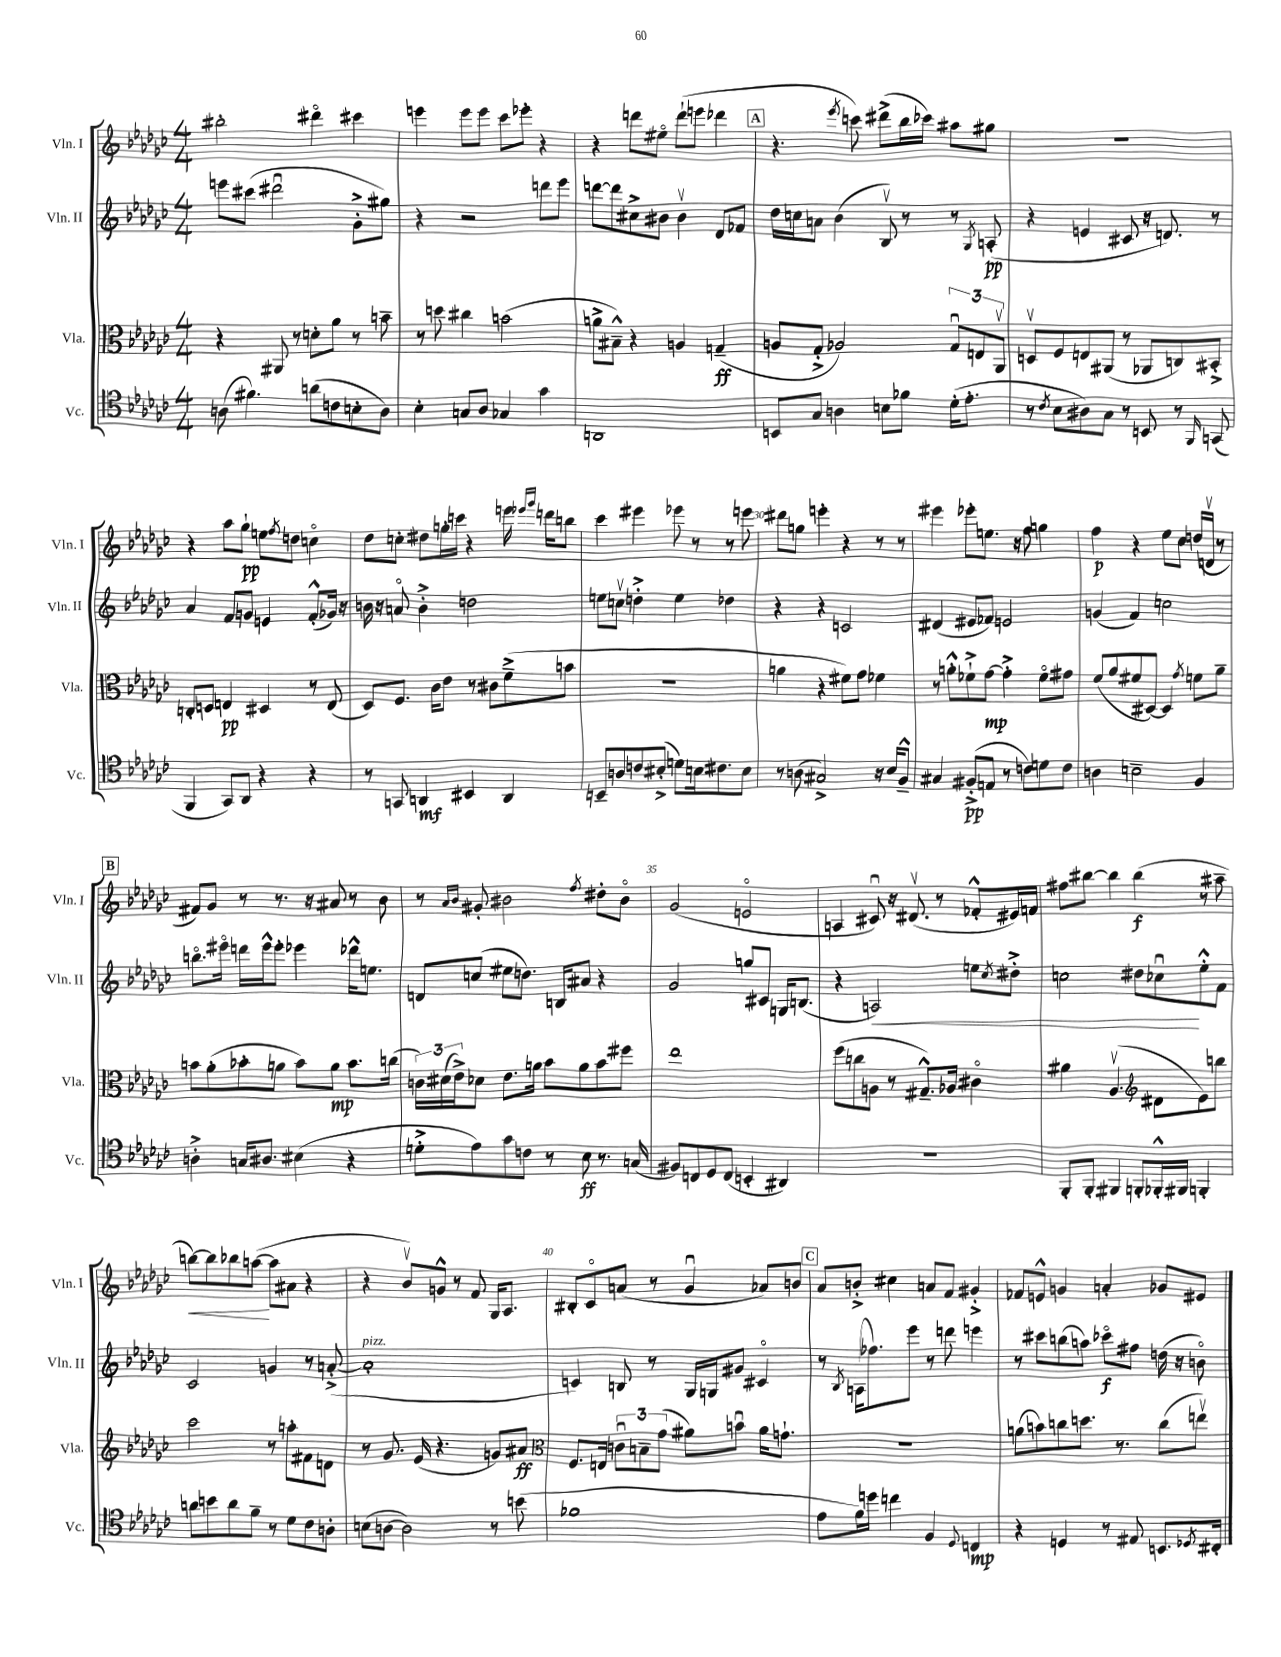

**kern	**kern	**kern	**kern
*staff4	*staff3	*staff2	*staff1
*clefC4	*clefC3	*clefG2	*clefG2
*k[b-e-a-d-g-c-]	*k[b-e-a-d-g-c-]	*k[b-e-a-d-g-c-]	*k[b-e-a-d-g-c-]
*M4/4	*M4/4	*M4/4	*M4/4
(8A\	4r	8eee\L	2bb#'\
4.f#\)	.	(8ccc#\J	.
.	8AA#/	2ddd#u\	.
.	8r	.	.
(8a\L	8d'\L	.	4ddd#o\
8c\	8a-\J	.	.
8B'\	8r	8g-'^\L	4ccc#\
8A\J)	8b~\	8gg#\J)	.
=	=	=	=
4B-'\	8r	4r	4eee\
.	8dd\	.	.
8G/L	4cc#\	2r	8eee\L
8A-/J	.	.	8eee\J
4G-/	(2b\	.	8ccc-\L
.	.	.	8eee-'\J
4g-\	.	8ddd\L	4r
.	.	8eee-\J	.
=	=	=	=
1AA	8a^\L	[8ddd\L	4r
.	8B#~^^\J)	8ddd\]	.
.	4r	8cc#^\	8ddd\L
.	.	8b#\J	8ee#o\J
.	4A/	4b#v\	(8ddd`\L
.	.	.	8eee\J
.	(4G~/	8d-/L	4ddd-\
.	.	8f-/J	.
=	=	=	=
8BB/L	8A/L	16dd-\LL	4.r
.	.	16cc\J	.
8G-/J	8G-'^/J	8a\J	.
4A\	2A-/)	(4b-\	.
.	.	.	8qeee-/
.	.	.	8ccc\)
8B\L	.	8B-v/)	(8ddd#^\L
8f-\J	.	8r	16bb-\L
.	.	.	16ccc-\JJ)
(16d-'\LK	12G-u/L	8r	8aa#\L
8.e-'\J	.	.	.
.	12E/	.	.
.	.	8qG-/	.
.	.	(8A'/	8gg#\J
.	12AA-v/J	.	.
=	=	=	=
8r	8Dv/L	4r	1r
8qc-/	.	.	.
8B-\L	8F/	.	.
8A#\)	8E/	4e/	.
8G-\J	(8AA#/J	.	.
8r	8r	8c#/	.
8BB/	8AA-/L	16r	.
.	.	8.d/)	.
8r	8C/)	.	.
16qqFF/	.	.	.
(8GG/	8BB#'^/J	8r	.
=	=	=	=
4FF/	8C'/L	4a-/	4r
.	8D/J	.	.
8GG-/L)	4E/	8f/L	8aa-\L
8AA-/J	.	8g/J	8gg-`\J
4r	4D#/	4e/	8ee\L
.	.	.	8qff/
.	.	.	8dd\J
4r	8r	(8f'^^/L	4cco\
.	(8E/	16g-/Jk)	.
.	.	16r	.
=	=	=	=
8r	8D-/L)	16b\	8dd-\L
.	.	16r	.
8GG/	8.F/J	8ao/	8cc'\J
4AA/	.	4b'^\	8dd#\L
.	16c-\LK	.	.
.	8e-\J	.	16gg'\L
.	.	.	16ccc\JJ
4BB#/	8r	2dd\	4r
.	8c#\L	.	.
4AA/	(8f~^\	.	16eee\
.	.	.	16qqeee-/LL
.	.	.	16qqggg-/JJ
.	.	.	16ddd\LK
.	8b\J	.	8bb\J
=	=	=	=
8BB~/L	1r	8ee\L	4ccc-\
8A/	.	8ccv\J	.
8c/	.	4dd'^\	4eee#\
(8B#'^/J	.	.	.
8d\L)	.	4ee\	8eee-\
16B\k	.	.	8r
8.c#\	.	.	.
.	.	4dd-\	8r
8B\J	.	.	8eee\
=	=	=	=
8r	4a\	4r	8ddd#\L
(8A\	.	.	8gg\J
2G#^/)	4r	4r	4eee'\
.	8f#\L)	2c/	4r
.	8g-\J	.	.
16r	4f-\	.	8r
16B-/LK	.	.	.
8F~^^/J	.	.	8r
=	=	=	=
4G#/	8r	(4d#/	4eee#\
.	8a'^^\L	.	.
(8F#'^/L	8f-`^\	8e#/L	8eee-'\L
8E/J	[8g-\J	8f-/J)	8.ee\J
8r	4g-'^\]	2e/	.
.	.	.	16r
8c\L)	.	.	8ff\
8d\	8f-o\L	.	4gg\
8c\J	8g#\J	.	.
=	=	=	=
4A\	(8f/L	(4g/	4ff\
.	8a-/	.	.
2B~\	8f#/	4f/)	4r
.	[8D#/J)	.	.
.	4D#/]	2cc\	8ee-\L
.	.	.	8cc-\J
.	8qg-/	.	.
4F/	8f\L	.	(16dd/LL
.	.	.	16dv/JJ
.	8a-~\J	.	8r
=	=	=	=
4A'^\	8b\L	8.bbo\L	8f#/L)
.	(8a-'\	.	8g-/J
.	.	16eee#o\Jk	.
16G/LK	8b-'\	16ddd\LL	8r
8.A#/J	.	16eee#^^\J	.
.	8a\J	8eee#'\J	8.r
(4B#\	8b-\L)	4eee-\	.
.	.	.	16r
.	8a\J	.	8a#/
4r	8.b-\L	16ddd-^^\LK	8r
.	.	8.ee\J	.
.	.	.	8b-\
.	(16cc\Jk	.	.
=	=	=	=
8d'^\L	24c\LL)	8d/L	8r
.	(24d#\	.	.
.	24e-^\J)	.	.
.	.	.	16qqa-/LL
.	.	.	16qqb-/JJ
8e-\)	8d-\J	(8cc/J	8g#'/
8g-\	8.e-\L	8ee#\L	2b#\
8c\J	.	8.dd\J)	.
.	16a\Jk	.	.
8r	8b-\L	.	.
.	.	16B/LK	.
8B-\	8a\	8a#/J	.
.	.	.	8qff/
8.r	8b-\	4r	8dd#'\L
.	8ff#\J	.	8b#o\J
(16G/	.	.	.
=	=	=	=
8F#/L)	1ee-	2g-/	(2g-/
8C/	.	.	.
8D-/	.	.	.
(8C/J	.	.	.
4BB'/	.	8gg/L	2eo/
.	.	8c#/J	.
4AA#/)	.	16G/LK	.
.	.	(8.B/J	.
=	=	=	=
1r	(8ff\L	4r	4A/
.	8cc\	.	.
.	8A\J	2A/)	8c#u/)
.	8r	.	16r
.	.	.	(8.d#v/
.	8.G#~^^/L)	.	.
.	.	.	8r
.	16A-/Jk	.	.
.	4c#o\	8ee\L	8f-'^^/L
.	.	8qcc-/	.
.	.	8dd#'^\J	16e#/L)
.	.	.	16f/JJ
=	=	=	=
8FF'/L	4a#\	2cc\	8ff#\L
8FF'/J	.	.	[8bb#\J
4FF#/	(4.A-v/	.	4bb#\]
8FF'/L	.	8dd#\L	(4bb#\
*	*clefG2	*	*
16FF-'^^/L	8d#\L	8cc-u\	.
16FF#/JJ	.	.	.
4FF'/	8e-\)	8ee-'^^\	8r
.	8bb\J	8f\J	8aa#~\
=	=	=	=
8a\L	2ccc-\	2c-/	[8bb\L)
8b\	.	.	8bb\]
8a\	.	.	8bb-\
8f~\J	.	.	([8aa\J
8r	8r	4g/	8aa\]L
8d-\L	8aa'\L	.	8a#\J
8c-\	8f#\	8r	4r
8A'\J	8d\J	([8a'^/	.
=	=	=	=
(8B\L	8r	1a']	4r
[8A\J	8.g-/	.	.
2A\])	.	.	8b-v/L)
.	(16e-/	.	.
.	4.r	.	8g^^/J
.	.	.	8r
.	.	.	8f/
8r	8g/L)	.	16G-/LK
.	.	.	8.A-/J
(8b\	8a#/J	.	.
=	=	=	=
*	*clefC3	*	*
1f-	8.F/L	4c/)	8B#'/L
.	.	.	8c-o/
.	16E/Jk	.	.
.	12cu\L	8B/	(8a/J
.	12B~\	.	.
.	.	8r	8r
.	(12g-\J	.	.
.	8a#\L)	16G-/LL	4g-u/
.	.	16G/J	.
.	8bu\J	8g#/J	.
.	16a#\LK	4c#o/	8a-/L)
.	8.g`\J	.	.
.	.	.	8b/J
=	=	=	=
8e-\L	1r	8r	8a-/L
.	.	8qB-/	.
16f\L)	.	(16A\LK	8b'^/J
16dd\JJ	.	8.ff-\)	.
4cc\	.	.	4cc#\
.	.	8eee-\J	.
4F/	.	8r	8a/L
.	.	8ddd\	8f/J
8qqD-/	.	.	.
4C/	.	4eee\	4g#'^/
=	=	=	=
4r	(8a\L	8r	8f-/L
.	8b\)	8ccc#\L	8e^^/J
4D/	8cc\	(8bb\	4g/
.	8.dd\J	8aa\J)	.
8r	.	8ccc-o\L	4a'/
.	8.r	.	.
8E#/	.	8ff#\J	.
8.BB/L	(8cc\L	(16dd\	8g-/L
.	.	16r	.
.	8eev\J)	8bo\)	8e#/J
8qD-/	.	.	.
16C#'/Jk	.	.	.
==	==	==	==
*-	*-	*-	*-
